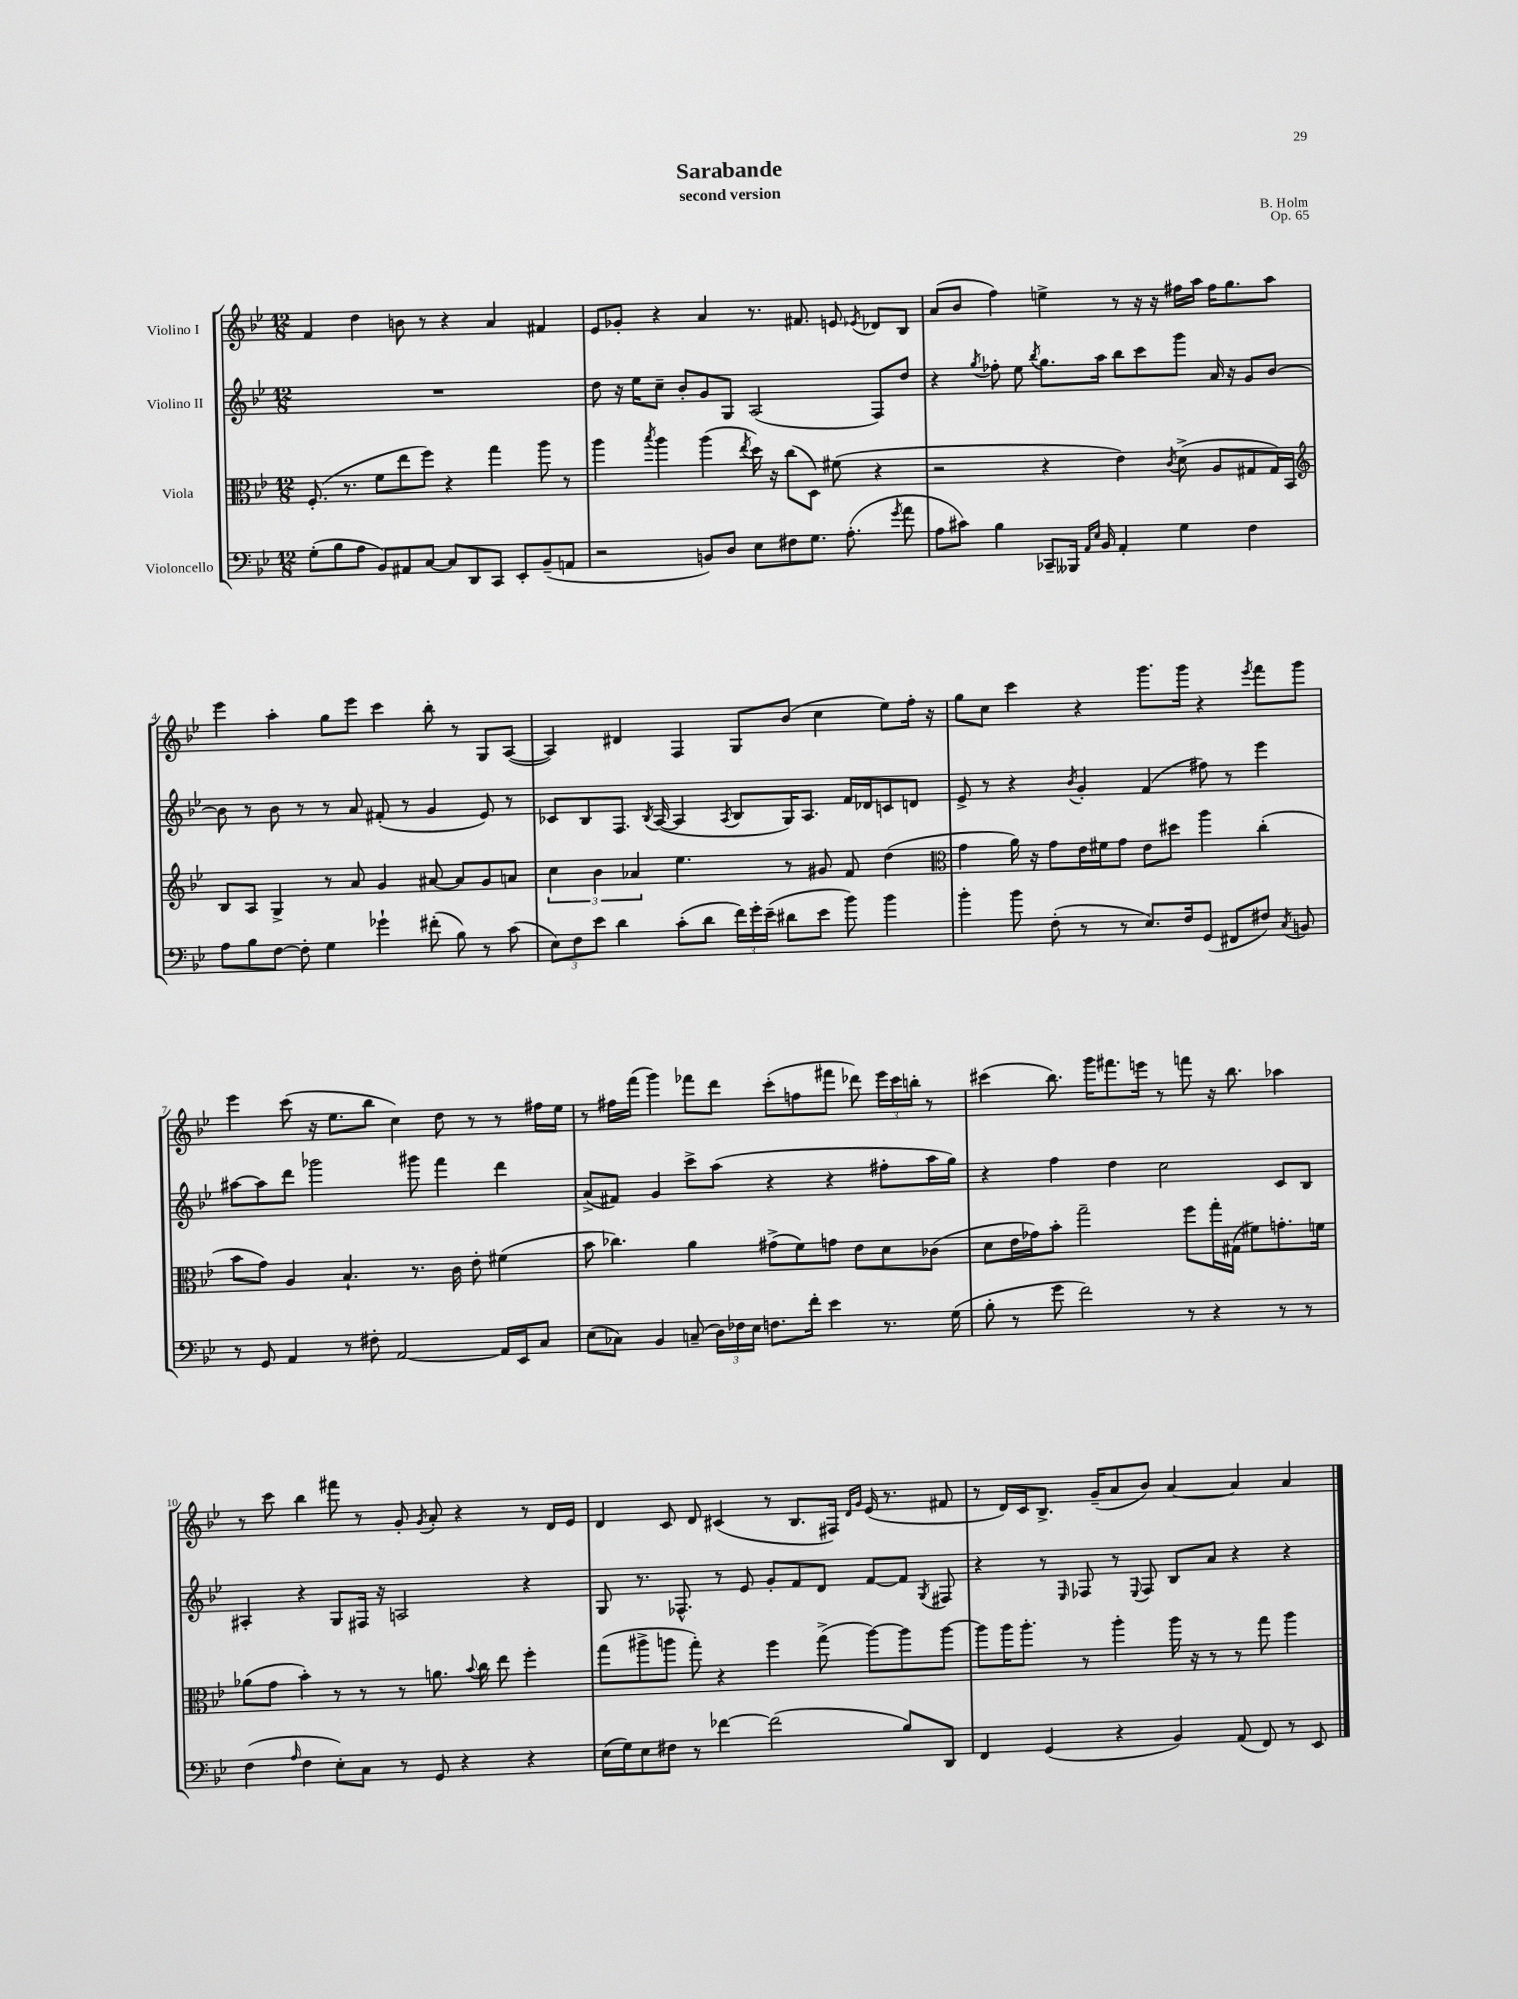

**kern	**kern	**kern	**kern
*staff4	*staff3	*staff2	*staff1
*clefF4	*clefC3	*clefG2	*clefG2
*k[b-e-]	*k[b-e-]	*k[b-e-]	*k[b-e-]
*M12/8	*M12/8	*M12/8	*M12/8
(8G'\L	(8.F'/	1.r	4f/
8B-\	.	.	.
.	8.r	.	.
8A\J	.	.	4dd\
8BB-/L)	8f\L	.	.
8AA#/	8ee-\	.	8b\
[8C/J	8ff\J)	.	8r
8C/]L	4r	.	4r
8DD/	.	.	.
8CC/J	4gg\	.	4a/
8EE-'/L	.	.	.
(8BB-~/	8aa\	.	4f#/
8AA/J	8r	.	.
=	=	=	=
2r	4aa\	8dd\	8e-/L
.	.	16r	8g-'/J
.	.	16ee-\LK	.
.	8qbb-/	.	.
.	4aa\	8cc~\J	4r
.	.	8b-'/L	.
8BB/L)	(4aa\	8g/	4a/
8D/J	.	8G/J	.
.	8qee-/	.	.
8E-\L	16dd\)	(2A/	8.r
.	16r	.	.
8F#\	(8cc\L	.	.
.	.	.	8.f#/
8.G\J	8D\J)	.	.
.	(8f#\	.	8e/
(8.A'\	.	.	.
.	.	.	8qe-/
.	4r	8F/L)	8d-/L
8qg/	.	.	.
8a\	.	8dd/J	8B-/J
=	=	=	=
8A\L	2r	4r	(8a/L
8c#\J)	.	.	8b-/J
.	.	8qgg/	.
4B-\	.	8ff-'\	4ff\)
.	.	8ee-\	.
.	.	8qbb-/	.
8CC-~/L	4r	8.gg\L	4ee^\
16BBB--/Jk	.	.	.
16qqAA/LL	.	.	.
16qqE-/JJ	.	.	.
16BB-/	.	16aa\Jk	.
4AA'/	4e-\)	8bb-\L	8r
.	.	8ccc\	16r
.	.	.	16r
.	8qc/	.	.
4G\	(8d^\	8ggg\J	16ff#\LL
.	.	.	16aa\JJ
.	8A/L	16a/	16ff#\LK
.	.	16r	8.gg\
4F\	8G#/	8g/L	.
.	16G#/L)	[8b-/J	8aa\J
.	16BB-/JJ	.	.
=	=	=	=
*	*clefG2	*	*
8A\L	8B-/L	8b-\]	4eee-\
8B-\	8A/J	8r	.
[8F\J	4G^/	8b-\	4aa'\
8F'\]	.	8r	.
4G\	8r	8r	8gg\L
.	8a/	8a/	8eee-\J
4g-`\	4g/	(8f#'/	4ccc\
.	.	8r	.
(8f#'\	[8a#/	4g/	8bb-'\
8B-\)	8a#/]L	.	8r
8r	8g/	8e-/)	8G/L
(8c\	8a/J	8r	([8A/J
=	=	=	=
12E-\L)	6cc\	8c-/L	4A/])
12F\	.	.	.
.	.	8B-/	.
12e-\J	6b-\	.	.
4d\	.	8.F/J	4d#/
.	6a-/	.	.
.	.	8qB-/	.
.	.	([16A/	.
(8c'\L	4.ee-\	4A/]	4F/
8d\J	.	.	.
.	.	8qA/	.
24f\LL)	.	8B-/L	8G/L
24g'\	.	.	.
(24e-~\JJ	.	.	.
8d#\L	8r	16G/K)	(8b-/J
.	.	8.A/J	.
8e-\J	8g#/	.	4cc\
8b-\)	8f/	16f/LL	.
.	.	16d-/J	.
4b-\	(4dd\	8c/	8ee-\L)
.	.	8d/J	16ff'\Jk
.	.	.	16r
=	=	=	=
*	*clefC3	*	*
4b-'\	4g\	8e-^/	8gg\L
.	.	8r	8cc\J
8b-\	16a\)	4r	4ccc\
.	16r	.	.
(8F'\	8g\L	.	.
.	.	8qb-/	.
8r	16e-\L	4g'/	4r
.	16f#\J	.	.
8r	8g\J	.	.
8.E-/L)	8e-\L	(4f/	8.ggg\L
.	8dd#\J	.	.
16F/k	.	.	16ggg\Jk
(8GG/J	4aa\	8ff#\)	4r
8FF#/L	.	8r	.
.	.	.	8qeee-/
8F#/J)	(4cc'\	4eee-\	8fff\L
8qC/	.	.	.
8BB/	.	.	8ggg\J
=	=	=	=
8r	8b-\L	[8aa#\L	4eee-\
8GG/	8g\J)	8aa#\]	.
4AA/	4A/	8ddd\J	(8ccc\
.	.	2ggg-\	16r
.	.	.	8.ee-\L
8r	4.B-`/	.	.
8F#'\	.	.	8bb-\J
[2AA/	.	.	4cc\)
.	8.r	8ggg#\	.
.	.	4fff\	8dd\
.	16c\	.	.
.	8e-'\	.	8r
16AA/]LL	(4f#\	4ddd\	8r
16EE-/J	.	.	.
8C/J	.	.	16ff#\LL
.	.	.	16ee-\JJ
=	=	=	=
(8E-\L	8b-\	(8a^/L	8r
8C-\J)	4.cc-\)	8f#/J)	16ff#\LL
.	.	.	(16fff\JJ
4BB-/	.	4g/	4ggg\)
(8C~/	4a\	8ccc^\L	8fff-\L
24D\LL)	.	(8aa\J	8ddd\J
24F-\	.	.	.
24E-\JJ	.	.	.
8.F\L	(8g#^\L	4r	(8ccc'\L
.	8f\)	.	8ff\
16f'\Jk	.	.	.
4e-\	8g\J	4r	8fff#\J
.	8e-\L	.	8ddd-\)
8.r	8d\	8ff#'\L	24eee-\LL
.	.	.	24ccc\
.	.	.	24bb'\JJ
.	(8c-\J	16aa\L	8r
(16G\	.	16gg\JJ)	.
=	=	=	=
8B-'\	8d\L	4r	(4ccc#\
8r	16e-\L	.	.
.	16g-\J)	.	.
8g\	8b-'\J	4ff\	8.bb-\)
2f\)	2gg~\	.	.
.	.	.	16ggg\LK
.	.	4dd\	8.fff#\
.	.	.	16eee\Jk
.	.	2cc\	8r
8r	8ff\L	.	8fff\
4r	16gg'\L	.	16r
.	(16G#\JJ	.	8.bb-\
.	8f#\L)	.	.
8r	8.g'\	8c/L	4aa-\
8r	.	8B-/J	.
.	16f\Jk	.	.
=	=	=	=
(4F\	(8a-\L	4A#'/	8r
.	8g\J	.	8ccc\
16qqA/	.	.	.
4F\	4b-'\)	4r	4bb-\
8E-'\L)	8r	8G/L	8fff#\
8C\J	8r	16F#/Jk	8r
.	.	16r	.
8r	8r	2A/	8g'/
.	.	.	8qg/
8GG/	8.a\	.	8a'/
4r	.	.	4r
.	8qqb-/	.	.
.	16cc\	.	.
.	8ee-\	.	.
4r	4ff'\	4r	8r
.	.	.	16d/LL
.	.	.	16e-/JJ
=	=	=	=
(16E-\LL	(8gg\L	8G/	4d/
16G\J)	.	.	.
8E-\	8aa#^\	8.r	.
8F#\J	8aa\J	.	8c/
.	.	8.F-^^/	.
8r	8gg'\)	.	8d/
[4f-\	4r	8r	(4c#/
.	.	8e-/	.
(2f-\]	4ff\	8g'/L	8r
.	.	8f/	8.B-/L
.	(8gg^\	8d/J	.
.	.	.	16F#/Jk)
.	.	.	16qqd/LL
.	.	.	16qqg/JJ
.	[8aa\L)	[8f/L	(16e-/
.	.	.	8.r
8B-/L)	8aa\]	8f/]J	.
.	.	8qG/	.
8DD/J	[8aa\J	8F#/	8f#/
=	=	=	=
4FF/	8aa\]L	4r	8r
.	16aa\K	.	16d/LL)
.	8.aa'\J	.	16c/J
(4GG/	.	8r	8.B-^/J
.	.	16qqE-/	.
.	8r	8F-/	.
.	.	.	(16g~/LK
4r	4aa'\	8r	8a/
.	.	8qqE-/	.
.	.	8F-/	8b-/J)
4BB-/)	16aa\	8B-/L	[4a/
.	16r	.	.
.	8r	8a/J	.
(8AA/	8r	4r	4a/]
8FF/)	8gg\	.	.
8r	4aa\	4r	4a/
8EE-/	.	.	.
==	==	==	==
*-	*-	*-	*-
